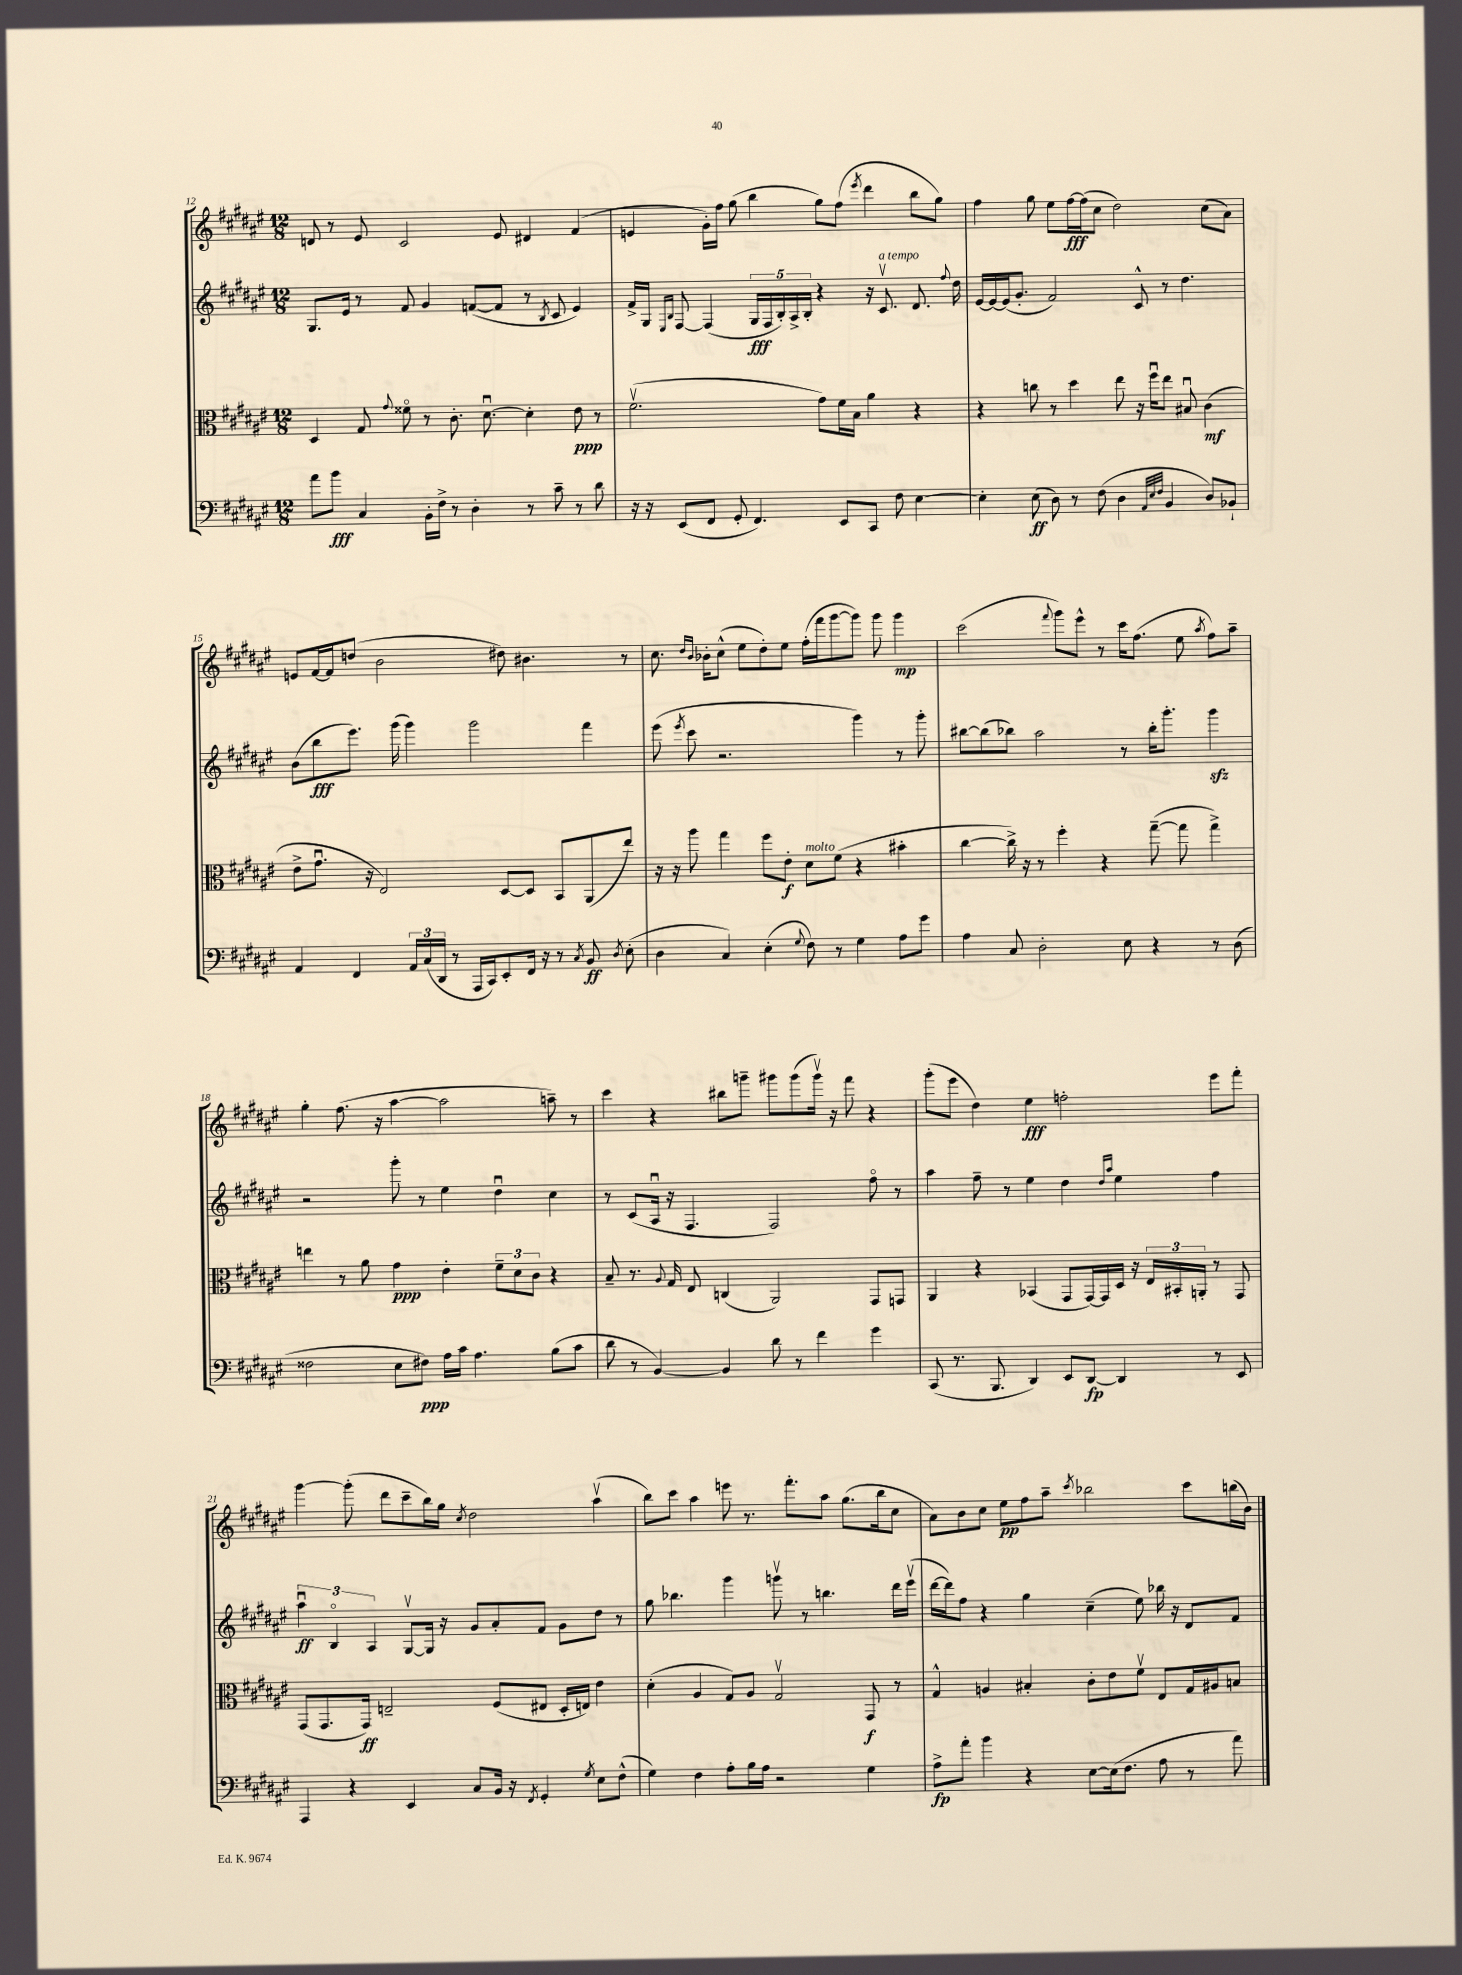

**kern	**kern	**kern	**kern
*staff4	*staff3	*staff2	*staff1
*clefF4	*clefC3	*clefG2	*clefG2
*k[f#c#g#d#a#e#]	*k[f#c#g#d#a#e#]	*k[f#c#g#d#a#e#]	*k[f#c#g#d#a#e#]
*M12/8	*M12/8	*M12/8	*M12/8
8a#\L	4D#/	8.G#/L	8d/
8b\J	.	.	8r
.	.	16e#/Jk	.
4C#/	8G#/	8r	8e#/
.	8qqg#/	.	.
.	8f##o\	8f#/	2c#/
16BB'\LL	8r	4g#/	.
16F#^\JJ	.	.	.
8r	8.c#'\	.	.
4D#'\	.	([8f/L	.
.	[8.d#u\	.	.
.	.	8f/]J	8e#/
8r	4d#'\]	8r	4d#/
.	.	8qB/	.
8c#~\	.	8c#/	.
8r	8e#\	4e#/)	(4f#/
8d#\	8r	.	.
=	=	=	=
16r	(2.f#v\	16f#^/LL	4e/
16r	.	16G#/JJ	.
.	.	16qqE#/LL	.
.	.	16qqB/JJ	.
(8EE#/L	.	[8F#/	.
8FF#/J	.	(4F#/]	16g#'\LL)
.	.	.	16ff#\JJ
8GG#'/	.	.	(8gg#\
4.FF#/)	.	20G#/LL	4bb\
.	.	20F#/	.
.	.	20B'/)	.
.	.	20A#^/	.
.	.	20B'/JJ	.
.	8g#\L)	4r	8gg#\L)
8EE#/L	16f#\L	.	(8ff#\J
.	16B\JJ	.	.
.	.	.	8qeee#/
8CC#/J	4a#\	16r	4ddd#\
.	.	8.c#v/	.
8F#\	.	.	.
[4E#\	4r	8.d#/	8bb\L
.	.	.	8gg#\J)
.	.	8qqff#/	.
.	.	16dd#\	.
=	=	=	=
4E#'\]	4r	[16e#/LL	4ff#\
.	.	16e#/_	.
.	.	(16e#/]J	.
.	.	8.g#'/J	.
(8E#\	8cc\	.	8gg#\
8D#\)	8r	2f#/)	8ee#\L
8r	4dd#\	.	[16ff#\L
.	.	.	(16ff#\]J
(8F#\	.	.	8cc#\J
4D#\	8ee#\	.	2dd#\)
.	16r	8c#^^/	.
.	16ff#u\LK	.	.
32qqAA#/LLL	.	.	.
32qqE#/	.	.	.
32qqF#/JJJ	.	.	.
4BB/	8ee#\J	8r	.
.	8B#u/	4.dd#\	.
8D#/L)	(4c#\	.	(8cc#\L
8BB-`/J	.	.	8a#\J)
=	=	=	=
4AA#/	8e#^\L	(8b\L	8e/L
.	8.g#u\J	8bb\	[16f#/L
.	.	.	16f#/]J
4FF#/	.	8.eee#\J)	(8dd/J
.	16r	.	.
.	2E#/)	.	2b\
.	.	(16ggg#\	.
24AA#/LL	.	4ggg#\)	.
(24C#/	.	.	.
24DD#/JJ	.	.	.
8r	.	.	.
16AAA#/LL	.	2ggg#\	.
16CC#/J)	.	.	.
8EE#'/	[8D#/L	.	8dd#\)
16FF#/Jk	8D#/]J	.	4.b#\
16r	.	.	.
8r	8BB/L	.	.
8qC#/	.	.	.
8BB/	(8AA#/	4fff#\	.
8qD#/	.	.	.
(8E#'\	8ee#/J)	.	8r
=	=	=	=
4D#\	16r	(8eee#\	8.cc#\
.	16r	.	.
.	.	8qeee#/	.
.	8aa#\	8ccc#\	.
.	.	.	16qqdd#/LL
.	.	.	16qqb/JJ
.	.	.	16b-'\LK
4C#/)	4gg#\	2.r	(8cc#^^\J
.	.	.	8ee#\L
(4E#'\	8ff#\L	.	8dd#'\)
.	8e#'\J	.	8ee#\J
8qqG#/	.	.	.
8F#\)	8d#\L	.	(16ff#'\LL
.	.	.	16fff#\J
8r	(8f#\J	.	[8ggg#\
4G#\	4r	4ggg#\)	8ggg#\]J)
.	.	.	8ggg#\
8A#\L	4b#'\	8r	4ggg#\
8g#\J	.	8ggg#'\	.
=	=	=	=
4A#\	[4cc#\	[8bb#\L	(2ccc#\
.	.	(8bb#\]	.
8C#/	16cc#^\])	8bb-\J)	.
.	16r	.	.
2D#'\	8r	2aa#\	.
.	.	.	8qqfff#/
.	4ff#'\	.	8ggg#\L)
.	.	.	8eee#^^\J
.	4r	.	8r
8E#\	.	8r	16ccc#\LK
.	.	.	(8.ff#\J
4r	([8gg#~\	16bb-'\LK	.
.	.	8.ggg#'\J	.
.	8gg#\]	.	8ee#\
.	.	.	8qaa#/
8r	4gg#^\)	4ggg#\	8ff#\L)
(8D#\	.	.	8aa#~\J
=	=	=	=
2F##\	4ee\	2r	4gg#'\
.	8r	.	(8.ff#\
.	8a#\	.	.
.	.	.	16r
8E#\L	4g#\	8ggg#'\	[4aa#\
8F#\J)	.	8r	.
16A#\LL	4e#'\	4ee#\	2aa#\]
16c#\JJ	.	.	.
4.A#\	.	.	.
.	12f#~\L	4dd#u\	.
.	12d#\	.	.
.	12c#\J	.	.
(8B\L	4r	4cc#\	8aa~\)
8c#\J	.	.	8r
=	=	=	=
8d#\	8B~/	8r	4ccc#\
8r	8.r	(8c#/L	.
[4BB/)	.	16A#u/Jk	4r
.	8qqA#/	.	.
.	16G#/	16r	.
.	8E#/	4.F#/	.
4BB/]	(4C/	.	8bb#\L
.	.	.	8ggg~\J
8d#\	2AA#/)	2F#/)	8ggg#\L
8r	.	.	(8ggg#\
4f#\	.	.	16ggg#v\Jk)
.	.	.	16r
.	.	.	8fff#\
4g#\	8GG#/L	8ff#o\	4r
.	8GG/J	8r	.
=	=	=	=
(8CC#/	4AA#/	4aa#\	(8ggg#'\L
8.r	.	.	8eee#\J
.	4r	8ff#~\	4dd#\)
8.BBB/	.	.	.
.	.	8r	.
4DD#/)	(4BB-/	4ee#\	4ee#\
8EE#/L	8GG#/L	4dd#\	2ff'\
[8DD#/J	[16GG#/L)	.	.
.	16GG#/]	.	.
.	.	16qqdd#/LL	.
.	.	16qqaa#/JJ	.
4DD#/]	16D#/JJ	4ee#\	.
.	16r	.	.
.	24E#/LL	.	.
.	24BB#'/	.	.
.	24AA'/JJ	.	.
8r	8r	4ff#\	8eee#\L
8EE#/	8GG#/	.	8fff#'\J
=	=	=	=
4AAA#/	(8GG#/L	6aa#u\	[4ggg#\
.	8.GG#/	.	.
.	.	6Bo/	.
4r	.	.	(8ggg#'\]
.	16GG#/Jk)	.	.
.	.	6A#/	.
.	2E~/	.	8ddd#\L
4EE#/	.	[8G#v/L	8ccc#~\
.	.	16G#/]Jk	16bb\L)
.	.	16r	16gg#\JJ
.	.	.	8qcc#/
8C#/L	.	8g#/L	2dd#\
16BB/Jk	(8F#/L	8a#'/	.
16r	.	.	.
8qFF#/	.	.	.
4GG#'/	8E#/J	8f#/J	.
.	16D#'/LL	8g#\L	.
.	16E/JJ)	.	.
8qG#/	.	.	.
8E#\L	4e#\	8dd#\J	(4aa#v\
(8F#^^\J	.	8r	.
=	=	=	=
4G#\)	(4d#'\	8gg#\	8bb\L)
.	.	4.bb-\	8ccc#\J
4F#\	4A#/	.	4aa#\
8A#'\L	8G#/L)	4ggg#\	8eee\
16B\L	8A#/J	.	8.r
16A#\JJ	.	.	.
2r	2G#v/	8gggv\	.
.	.	.	8.fff#'\L
.	.	8r	.
.	.	4.bb\	8aa#\J
.	.	.	(8.gg#\L
4G#\	8GG#/	.	.
.	.	.	16bb\k
.	8r	16ddd#\LL	8cc#\J
.	.	(16eee#v\JJ	.
=	=	=	=
8A#^\L	4G#^^/	[16ddd#\LL	8a#\L)
.	.	16ddd#\]J)	.
8a#'\J	.	8ff#\J	8b\
4b\	4A/	4r	8cc#\J
.	.	.	8ee#\L
4r	4B#'/	4gg#\	8ff#\
.	.	.	8aa#~\J
.	.	.	8qccc#/
[8E#\L	8c#'\L	(4cc#~\	2bb-\
(16E#\]k	8e#\	.	.
8.F#\J	.	.	.
.	8f#v\J	8ee#\)	.
8A#\	8E#/L	16bb-\	.
.	.	16r	.
8r	16G#/L	8d#/L	8ccc#\L
.	16A#/J	.	.
8a#\)	8B/J	8f#/J	(16bb\L
.	.	.	16b\JJ)
==	==	==	==
*-	*-	*-	*-
